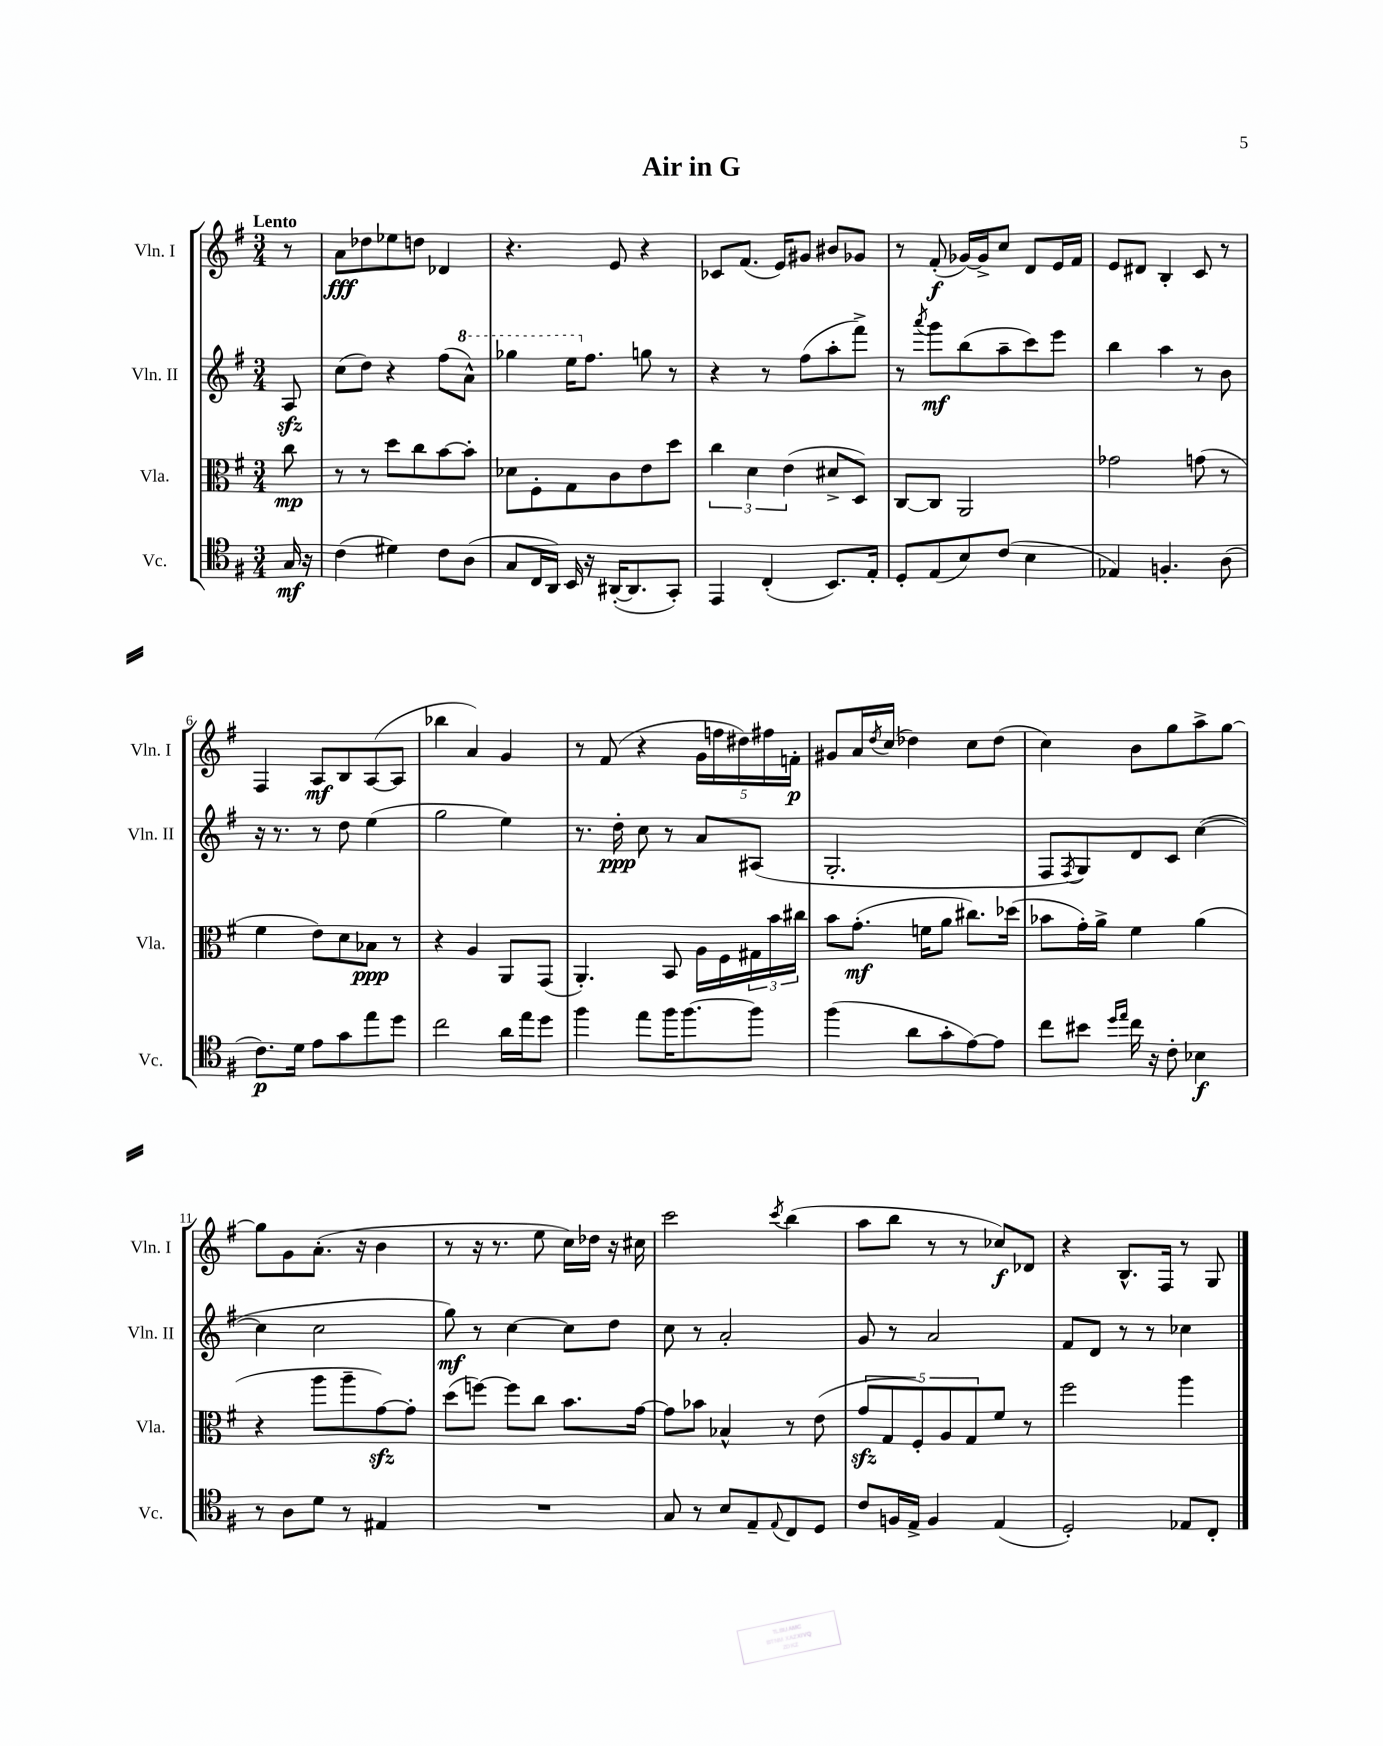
\header { title = "Air in G" }
<<
\new StaffGroup <<
\new Staff = "s0" \with { instrumentName = "Vln. I" shortInstrumentName = "Vln. I" } {
    \clef treble \key g \major \numericTimeSignature \time 3/4 \partial 8 \tempo "Lento"
    r8 |
    a'8\fff des''8 ees''8 d''8 des'4 |
    r4. e'8 r4 |
    ces'8 fis'8.( e'16) gis'8 bis'8 ges'8 |
    r8 fis'8-.\f( ges'16~) ges'16-> c''8 d'8 e'16 fis'16 |
    e'8 dis'8 b4-. c'8 r8 |
    fis4 a8\mf b8 a8~( a8 |
    bes''4 a'4) g'4 |
    r8 fis'8( r4 \tuplet 5/4 { g'16 f''16 dis''16) fis''16 f'16-.\p } |
    gis'8 a'16 \acciaccatura { d''8 } c''16( des''4) c''8 des''8( |
    c''4) b'8 g''8 a''8-> g''8~ |
    g''8 g'8 a'8.-.( r16 b'4 |
    r8 r16 r8. e''8 c''16) des''16 r16 cis''16 |
    c'''2 \acciaccatura { c'''8 } b''4( |
    a''8 b''8 r8 r8 ces''8\f) des'8 |
    r4 b8.-^ fis16 r8 g8 \bar "|." |
}
\new Staff = "s1" \with { instrumentName = "Vln. II" shortInstrumentName = "Vln. II" } {
    \clef treble \key g \major \numericTimeSignature \time 3/4 \partial 8
    a8\sfz |
    c''8( d''8) r4 fis''8( \ottava #1 a''8-^) |
    ges'''4 e'''16 \ottava #0 fis''8. g''!8 r8 |
    r4 r8 fis''8( a''8-. fis'''8->) |
    r8 \acciaccatura { a'''8 } g'''8\mf b''8( a''8-- c'''8) e'''8 |
    b''4 a''4 r8 b'8 |
    r16 r8. r8 d''8 e''4( |
    g''2 e''4) |
    r8. d''16-.\ppp c''8 r8 a'8 ais8( |
    g2.-. |
    fis8 \acciaccatura { fis8 } g8) d'8 c'8 c''4~( |
    c''4 c''2 |
    g''8\mf) r8 c''4~ c''8 d''8 |
    c''8 r8 a'2-. |
    g'8 r8 a'2 |
    fis'8 d'8 r8 r8 ces''4 \bar "|." |
}
\new Staff = "s2" \with { instrumentName = "Vla." shortInstrumentName = "Vla." } {
    \clef alto \key g \major \numericTimeSignature \time 3/4 \partial 8
    c''8\mp |
    r8 r8 d''8 c''8 b'8~ b'8-. |
    des'8 fis8-. g8 c'8 e'8 d''8 |
    \tuplet 3/2 { c''4 d'4 e'4( } dis'8-> d8) |
    c8~ c8 a,2 |
    ges'2 g'8( r8 |
    fis'4 e'8) d'8 bes8\ppp r8 |
    r4 a4 a,8 g,8( |
    a,4.-.) b,8 a16 fis16 \tuplet 3/2 { gis16 b'16 cis''16 } |
    b'8 g'8.-.\mf( f'16 a'8 cis''8.) des''16( |
    bes'8 g'16-.) a'16-> fis'4 a'4( |
    r4 a''8 a''8-- g'8~\sfz) g'8-. |
    d''8( f''8~) f''8 c''8 b'8. g'16~ |
    g'8 bes'8 bes4-^ r8 e'8( |
    \tuplet 5/4 { g'8\sfz g8 fis8-.) a8 g8 } fis'8 r8 |
    fis''2 a''4 \bar "|." |
}
\new Staff = "s3" \with { instrumentName = "Vc." shortInstrumentName = "Vc." } {
    \clef tenor \key g \major \numericTimeSignature \time 3/4 \partial 8
    g16\mf r16 |
    c'4( dis'4) c'8 a8( |
    g8 c16 a,16) b,16 r16 ais,16~-.( ais,8. g,8-.) |
    e,4 c4-.( b,8.) e16-. |
    d8-. e8( b8) c'8( b4 |
    ees4) f4.-. a8( |
    c'8.\p) d'16 e'8 g'8 e''8 d''8 |
    c''2 a'16 e''16 d''8 |
    fis''4 e''8 fis''16 fis''8.~ fis''8 |
    fis''4( a'8 g'8-. e'8~) e'8 |
    c''8 bis'8 \grace { d''16 e''16 } c''16 r16 c'8-. bes4\f |
    r8 a8 d'8 r8 eis4 |
    R2. |
    g8 r8 b8 e8-- \appoggiatura { e8 } c8 d8 |
    c'8 f16 e16-> f4 e4( |
    d2-.) ees8 c8-. \bar "|." |
}
>>
>>
